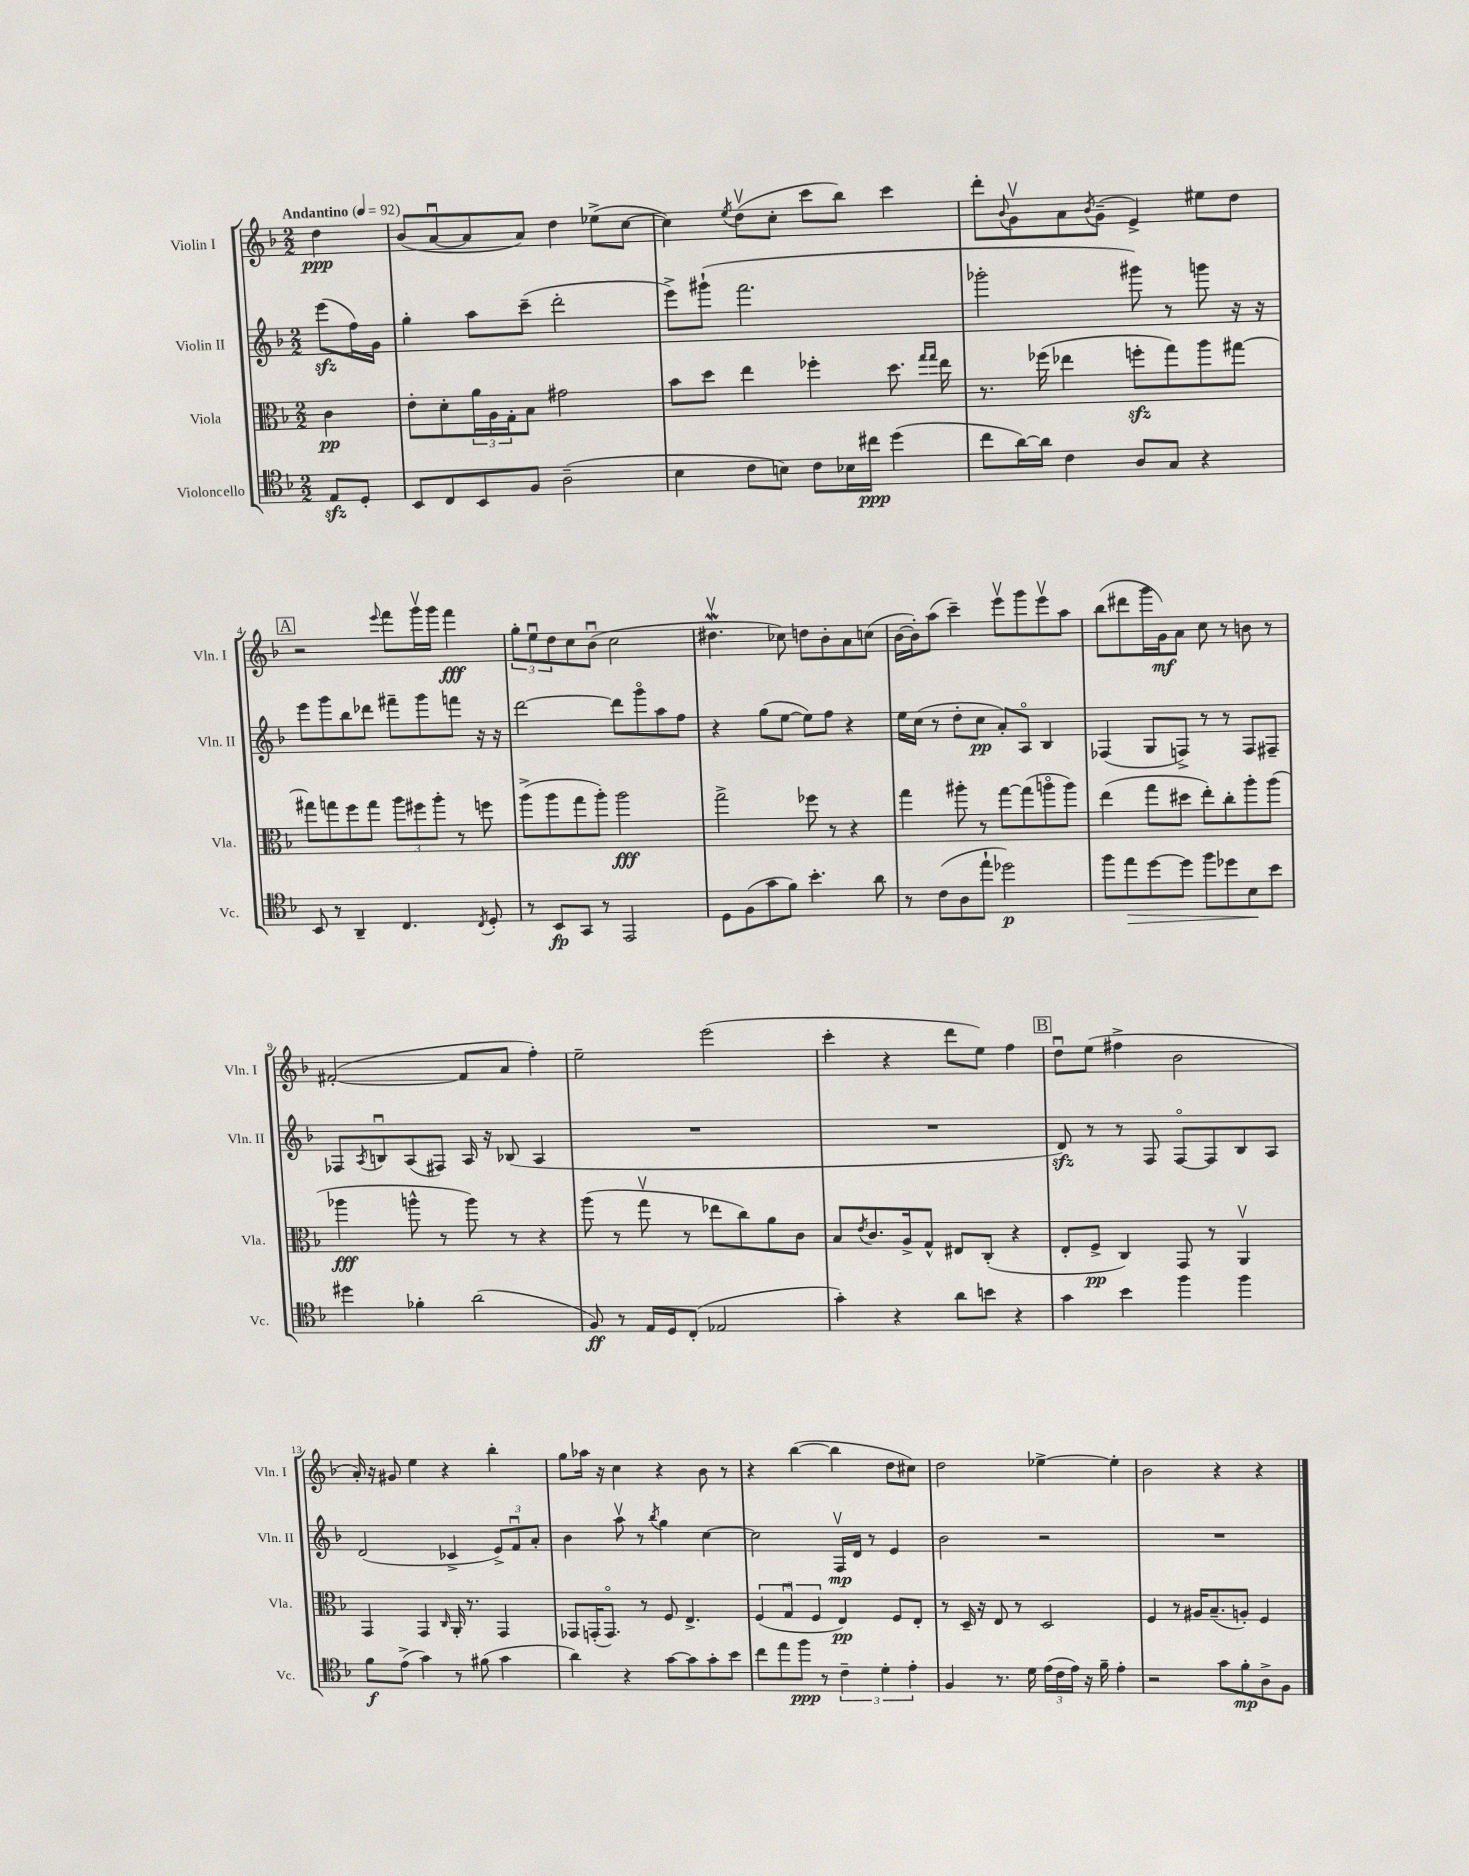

**kern	**kern	**kern	**kern
*staff4	*staff3	*staff2	*staff1
*clefC4	*clefC3	*clefG2	*clefG2
*k[b-]	*k[b-]	*k[b-]	*k[b-]
*M2/2	*M2/2	*M2/2	*M2/2
*MM92	*MM92	*MM92	*MM92
8E	4c	(8eee	4dd
8D'	.	16ff)	.
.	.	16g	.
=	=	=	=
8BB-	8e'	4gg'	(8b-
8C	8d'	.	[8au
8BB-	24a	8aa	8a]
.	24A	.	.
.	24G'	.	.
8F	8B-	(8ccc~	8a)
(2A~	2g#	2ddd'	4dd
.	.	.	(8ee-^
.	.	.	[8cc
=	=	=	=
4B-	8b-	8eee^)	4cc])
.	8dd	(8ggg#`	.
.	.	.	8qee
8c	4ee	2.fff	(8ddv
8B)	.	.	8cc'
8c	4ff-'	.	8ccc
16B-	.	.	8bb-)
16cc#	.	.	.
(4dd	8.dd	.	4ccc
.	16qqgg	.	.
.	16qqgg	.	.
.	16ee	.	.
=	=	=	=
8cc	8.r	2ggg-'	8ddd'
.	.	.	8qqb-
[16a)	.	.	8gv
16a]	(16ff-	.	.
4c	4ee-	.	8a
.	.	.	8qb-
.	.	.	(8g~
8A	8ff'	8ggg#)	4e^)
8G	8gg)	8r	.
4r	8aa	8ggg	8ee#
.	[8gg#	16r	8dd
.	.	16r	.
=	=	=	=
8BB-	8gg#]	8eee	2r
8r	8gg	8ggg	.
4AA~	8ff	8bb-	.
.	8gg	8ddd-	.
.	.	.	8qqeee
4.C	12aa	8fff#~	8fff
.	12ff#	.	.
.	.	8ggg	16gggv
.	12aa'	.	.
.	.	.	16ggg
.	8r	8fff	4fff
8qC	.	.	.
8D'	8ff	16r	.
.	.	16r	.
=	=	=	=
8r	(8aa^	[2ddd	12gg'
.	.	.	12eeu
8BB-	8aa	.	.
.	.	.	12dd
8GG	8gg	.	8cc
8r	8aa')	.	(8b-u
2EE	2aa	8ddd]	2cc
.	.	8gggo	.
.	.	8aa	.
.	.	8ff	.
=	=	=	=
8D	2gg^	4r	4.dd#v
(8F	.	.	.
8g	.	(8gg	.
8f)	.	[8ee	8cc-)
4.b-'	8ff-	8ee])	8dd
.	8r	8ff	8b-'
.	4r	4r	8a
8a	.	.	(8cc
=	=	=	=
8r	4gg	16ee	[16b-
.	.	(16cc	16b-'])
(8c	.	8r	(8aa
8A	8aa#'	8dd'	4ccc~)
8ee`	8r	8cc	.
2dd-)	[8gg	8a')	8eeev
.	(8gg]	8Ao	8ggg
.	8aao	4B-	8eeev
.	8aa)	.	8aa
=	=	=	=
8ff	(4ee	(4F-	(8bb-
8ee	.	.	8ddd#
[8dd	8gg	8G	16ggg
.	.	.	16g)
8dd]	8dd#	8F^)	8a
8ff	8ee')	8r	8cc
8dd-	8cc'	8r	8r
8B-	8aa'	8F	8b
8b-	(8aa	8F#~	8r
=	=	=	=
4dd#	4aa-	8F-	([2f#'
.	.	8qA	.
.	.	8Bu	.
4f-'	8aa^^	(8A	.
.	8r	8F#)	.
(2a	8aa)	16A	8f#]
.	.	16r	.
.	8r	(8B-	8a
.	4r	4A	4ff')
=	=	=	=
8F)	(8aa	1r	2ee~
8r	8r	.	.
16E	8ggv	.	.
16D	.	.	.
(8C'	8r	.	.
2E-	8ee-	.	(2eee
.	8cc)	.	.
.	8a	.	.
.	8c	.	.
=	=	=	=
4g')	8B-	1r	4ccc'
.	8qe	.	.
.	8.c	.	.
4r	.	.	4r
.	16A^	.	.
.	8G^^	.	.
8a	8E#	.	8ddd
8b	(8C'	.	8ee)
4r	4r	.	4ff
=	=	=	=
4g	8E'	8d)	8ddu
.	8F^	8r	(8ee
4b-	4C)	8r	4ff#^
.	.	8F	.
4ff	8GG	[8Fo	2b-
.	8r	8F]	.
4ff	4AAv	8B-	.
.	.	8A	.
=	=	=	=
8f	4GG	(2d	16a')
.	.	.	16r
(8e^	.	.	8g#
4g)	4GG	.	4ee
.	16qqC	.	.
8r	16AA'	4c-^	4r
.	8.r	.	.
(8f#	.	.	.
4g	4GG	12e^)	4bb-'
.	.	12fu	.
.	.	12a'	.
=	=	=	=
4a)	8GG-	4b-	8gg
.	(16GG'	.	16aa-
.	8.GGo)	.	16r
4r	.	8aav	4cc
.	8r	8r	.
.	.	8qbb-	.
[8g	8F	4gg	4r
8g]	4.E^	.	.
8g'	.	[4cc	8b-
8b-	.	.	8r
=	=	=	=
8cc	(6F	2cc]	4r
8ee	.	.	.
.	6Gu	.	.
8ff	.	.	([4bb-
.	6F	.	.
8r	.	.	.
6c~	4E)	16Fv	4bb-]
.	.	16d	.
.	.	8r	.
6d'	.	.	.
.	8F	4e	8dd
6e'	.	.	.
.	8E'	.	8cc#)
=	=	=	=
4F	8r	2b-	2dd
.	16D~	.	.
.	16r	.	.
8.r	8E	.	.
.	8r	.	.
16d	.	.	.
(24e	2D	2r	[4ee-^
24c	.	.	.
24e)	.	.	.
16r	.	.	.
16f~	.	.	.
4e'	.	.	4ee-']
=	=	=	=
2r	4F	1r	2b-
.	8r	.	.
.	16A#	.	.
.	(8.B-~	.	.
8g	.	.	4r
8f'	8A')	.	.
8A^	4F	.	4r
8F	.	.	.
==	==	==	==
*-	*-	*-	*-
